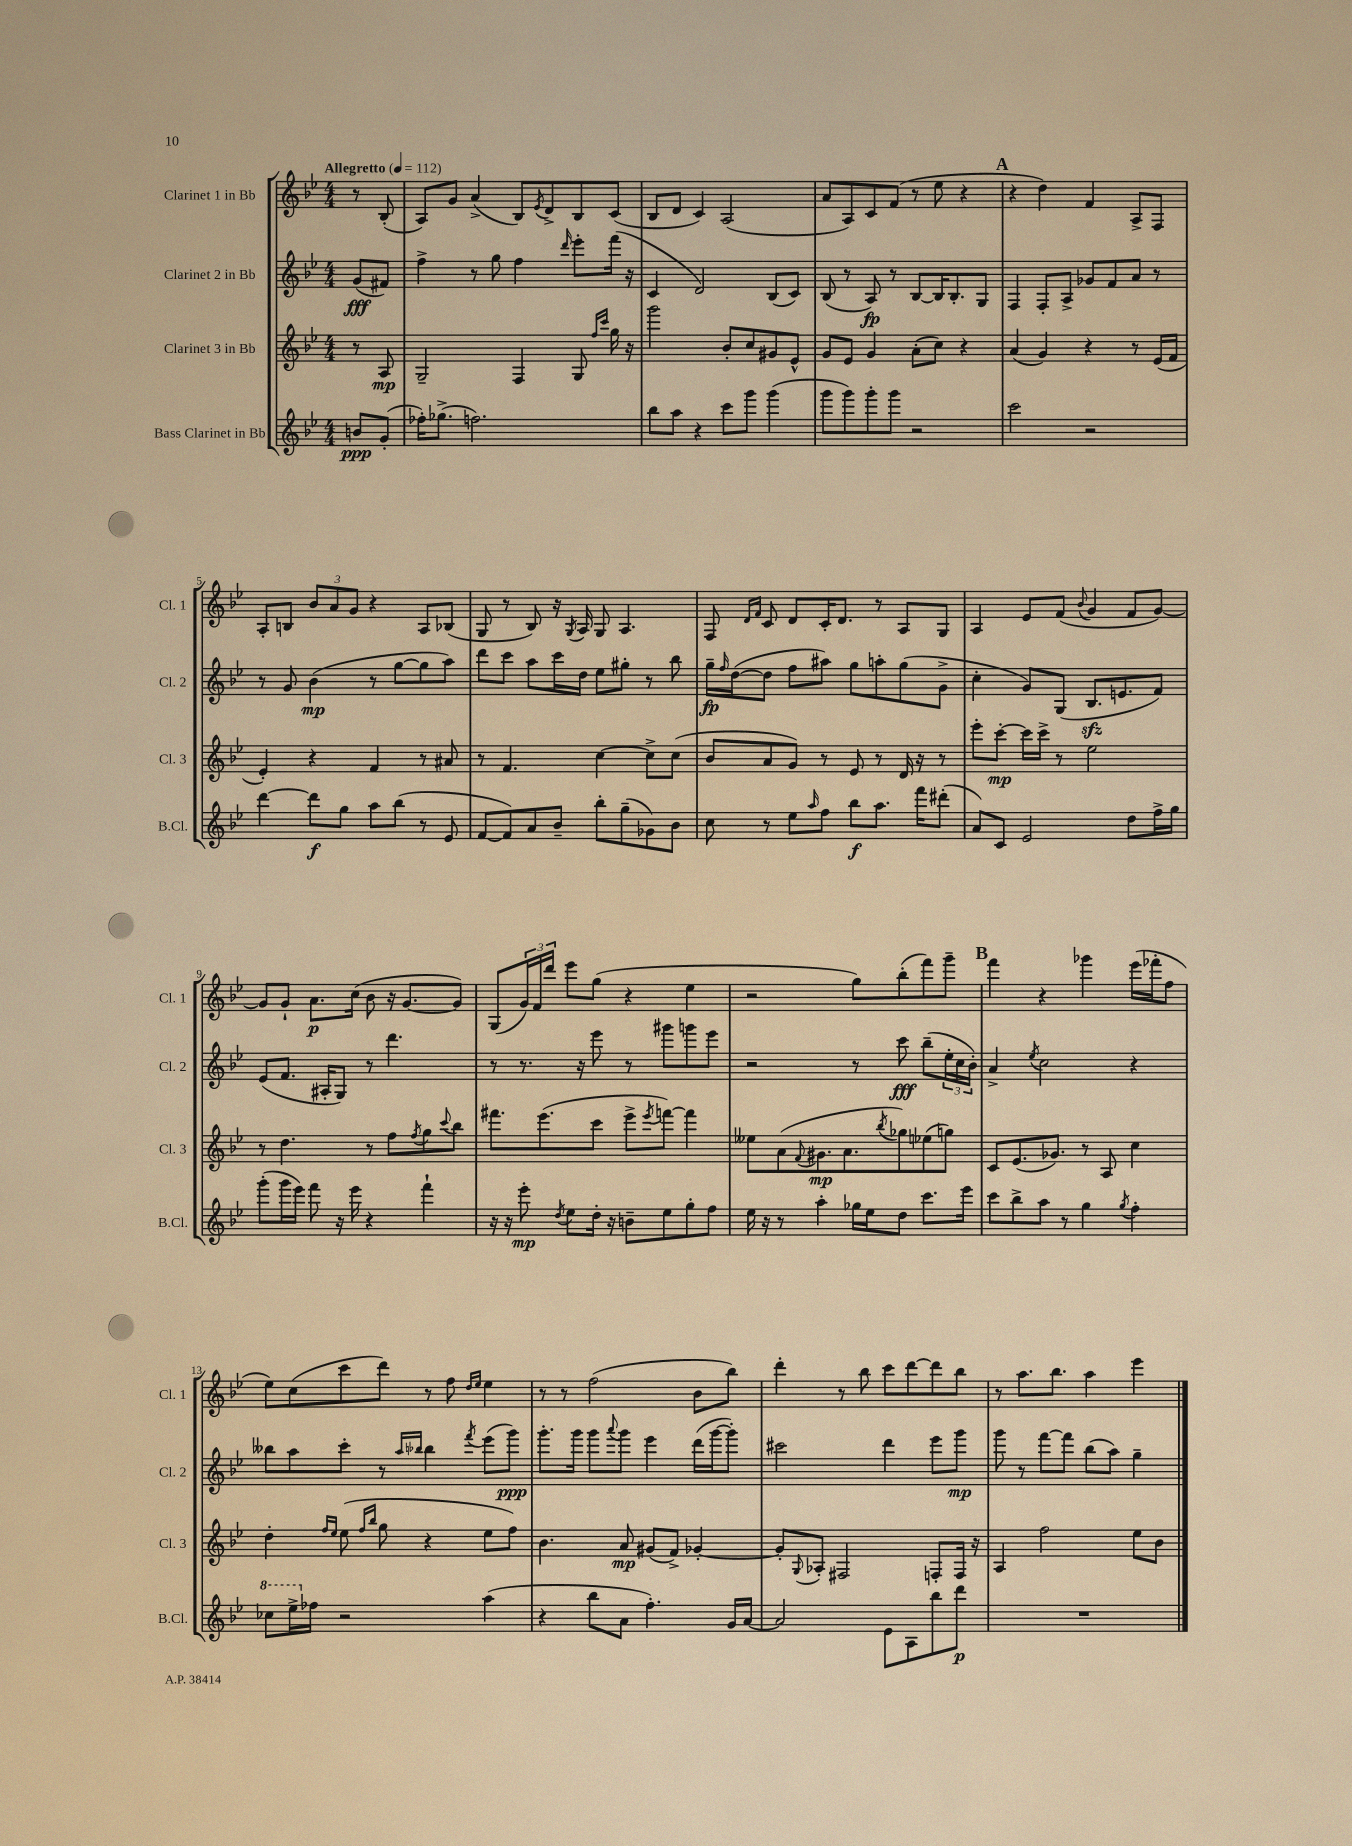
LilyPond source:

<<
\new StaffGroup <<
\new Staff = "s0" \with { instrumentName = "Clarinet 1 in Bb" shortInstrumentName = "Cl. 1" } {
    \clef treble \key bes \major \numericTimeSignature \time 4/4 \partial 4 \tempo "Allegretto" 4 = 112
    r8 bes8-.( |
    a8) g'8 a'4->( bes8) \acciaccatura { ees'8 } d'8-> bes8 c'8( |
    bes8 d'8 c'4) a2( |
    a'8 a8) c'8 f'8( r8 ees''8 r4 |
    \mark \markup { \bold "A" } r4 d''4) f'4 a8-> f8 |
    a8-. b8 \tuplet 3/2 { bes'8 a'8 g'8 } r4 a8 bes8( |
    g8 r8 bes8) r16 \acciaccatura { g8 } a16 g8 a4. |
    f8 \grace { d'16 f'16 } c'8 d'8 c'16-. d'8. r8 a8 g8 |
    a4 ees'8 f'8( \appoggiatura { bes'8 } g'4 f'8 g'8~) |
    g'8 g'8-! a'8.\p c''16( bes'8 r16 g'8.~ g'8) |
    g8( \tuplet 3/2 { g'16) f'16 d'''16 } ees'''8 g''8( r4 ees''4 |
    r2 g''8) bes''8-.( f'''8) g'''8-- |
    \mark \markup { \bold "B" } f'''4 r4 ges'''4 ees'''16( fes'''16-. f''8 |
    ees''8) c''8( c'''8 d'''8) r8 f''8 \grace { d''16 ees''16 } ees''4 |
    r8 r8 f''2( bes'8 bes''8) |
    d'''4-. r8 bes''8 c'''8 d'''8~ d'''8 bes''8 |
    r8 a''8. bes''8. a''4 ees'''4 \bar "|." |
}
\new Staff = "s1" \with { instrumentName = "Clarinet 2 in Bb" shortInstrumentName = "Cl. 2" } {
    \clef treble \key bes \major \numericTimeSignature \time 4/4 \partial 4
    g'8\fff( fis'8) |
    f''4-> r8 g''8 f''4 \grace { d'''16 } ees'''8-. f'''16( r16 |
    c'4 d'2) bes8( c'8) |
    bes8( r8 a8\fp) r8 bes8~ bes16 bes8.-. g8 |
    \mark \markup { \bold "A" } f4 f8-. a8-> ges'8 f'8 a'8 r8 |
    r8 g'8 bes'4\mp( r8 g''8~ g''8 a''8) |
    d'''8 c'''8 a''8 c'''16 d''16 ees''8 gis''8-. r8 bes''8 |
    g''16--\fp \grace { f''16 } d''16~( d''8 f''8 ais''8) g''8 a''8-. g''8( g'8-> |
    c''4-. g'8) g8( bes8.\sfz e'8. f'8) |
    ees'8( f'8. ais16-. g8) r8 d'''4. |
    r8 r8. r16 ees'''8 r8 gis'''8 g'''8 ees'''8 |
    r2 r8 c'''8\fff bes''8--( \tuplet 3/2 { ees''16-. c''16 bes'16-.) } |
    \mark \markup { \bold "B" } a'4-> \acciaccatura { ees''8 } c''2 r4 |
    beses''8 a''8 c'''8-. r8 \grace { a''16 bes''16 } bes''4 \acciaccatura { f'''8 } ees'''8( g'''8\ppp) |
    g'''8.-. g'''16 g'''8 \appoggiatura { a'''8 } g'''8 ees'''4 d'''16( g'''16~ g'''8-.) |
    cis'''2 d'''4 ees'''8 g'''8\mp |
    g'''8 r8 f'''8~ f'''8 bes''8( a''8) g''4-- \bar "|." |
}
\new Staff = "s2" \with { instrumentName = "Clarinet 3 in Bb" shortInstrumentName = "Cl. 3" } {
    \clef treble \key bes \major \numericTimeSignature \time 4/4 \partial 4
    r8 a8\mp |
    g2-- f4 g8 \grace { f''16 c'''16 } g''16 r16 |
    g'''2 bes'8-. c''8 gis'8 ees'8-^ |
    g'8 ees'8 g'4 a'8-.( c''8) r4 |
    \mark \markup { \bold "A" } a'4( g'4) r4 r8 ees'16( f'16 |
    ees'4-.) r4 f'4 r8 ais'8 |
    r8 f'4. c''4~ c''8-> c''8( |
    bes'8 a'8 g'8) r8 ees'8 r8 d'16 r16 r8 |
    ees'''8-. c'''8~-.\mp c'''16 c'''16-> r8 ees''2 |
    r8 d''4. r8 f''8 \acciaccatura { f''8 } g''8 \appoggiatura { c'''8 } bes''8 |
    fis'''8. ees'''8.( c'''8 ees'''8-> \acciaccatura { ees'''8 } f'''8~) f'''4 |
    eeses''8 a'8( \appoggiatura { f'8 } gis'8.\mp a'8. \acciaccatura { bes''8 } ges''8) ees''8( g''8) |
    \mark \markup { \bold "B" } c'8 ees'8.( ges'8.) r8 a8 c''4 |
    d''4-. \grace { f''16 ees''16 } ees''8( \grace { f''16 bes''16 } g''8 r4 ees''8 f''8) |
    bes'4. a'8\mp gis'8( f'8->) ges'4~-. |
    ges'8-. \appoggiatura { g8 } aes8-. fis2 f8-. f16 r16 |
    a4 f''2 ees''8 bes'8 \bar "|." |
}
\new Staff = "s3" \with { instrumentName = "Bass Clarinet in Bb" shortInstrumentName = "B.Cl." } {
    \clef treble \key bes \major \numericTimeSignature \time 4/4 \partial 4
    b'8\ppp g'8-.( |
    fes''16-.) ges''8.->( f''2.) |
    bes''8 a''8 r4 c'''8 g'''8 g'''4( |
    g'''8 g'''8) g'''8-. g'''8 r2 |
    \mark \markup { \bold "A" } c'''2 r2 |
    d'''4~ d'''8\f g''8 a''8 bes''8( r8 ees'8 |
    f'8~ f'8) a'8 bes'8-- bes''8-. g''8--( ges'8) bes'8 |
    c''8 r8 ees''8 \grace { a''16 } f''8 bes''8\f a''8. f'''16 dis'''8-.( |
    a'8) c'8 ees'2 d''8 f''16-> g''16 |
    g'''8-.( g'''16 ees'''16) f'''8 r16 ees'''16 r4 f'''4-! |
    r16 r16 ees'''8-.\mp \acciaccatura { d''8 } ees''8 d''16-. r16 b'8-- ees''8 g''8-. f''8 |
    ees''16 r16 r8 a''4-. ges''16 ees''16 d''8 c'''8. ees'''16 |
    \mark \markup { \bold "B" } c'''8 bes''8-> a''8 r8 g''4 \acciaccatura { g''8 } f''4-. |
    \ottava #1 ces'''8 ees'''16-> \ottava #0 fes''16 r2 a''4( |
    r4 bes''8 a'8 f''4.-.) g'16 a'16~ |
    a'2 ees'8 a8 bes''8 d'''8\p |
    R1 \bar "|." |
}
>>
>>
